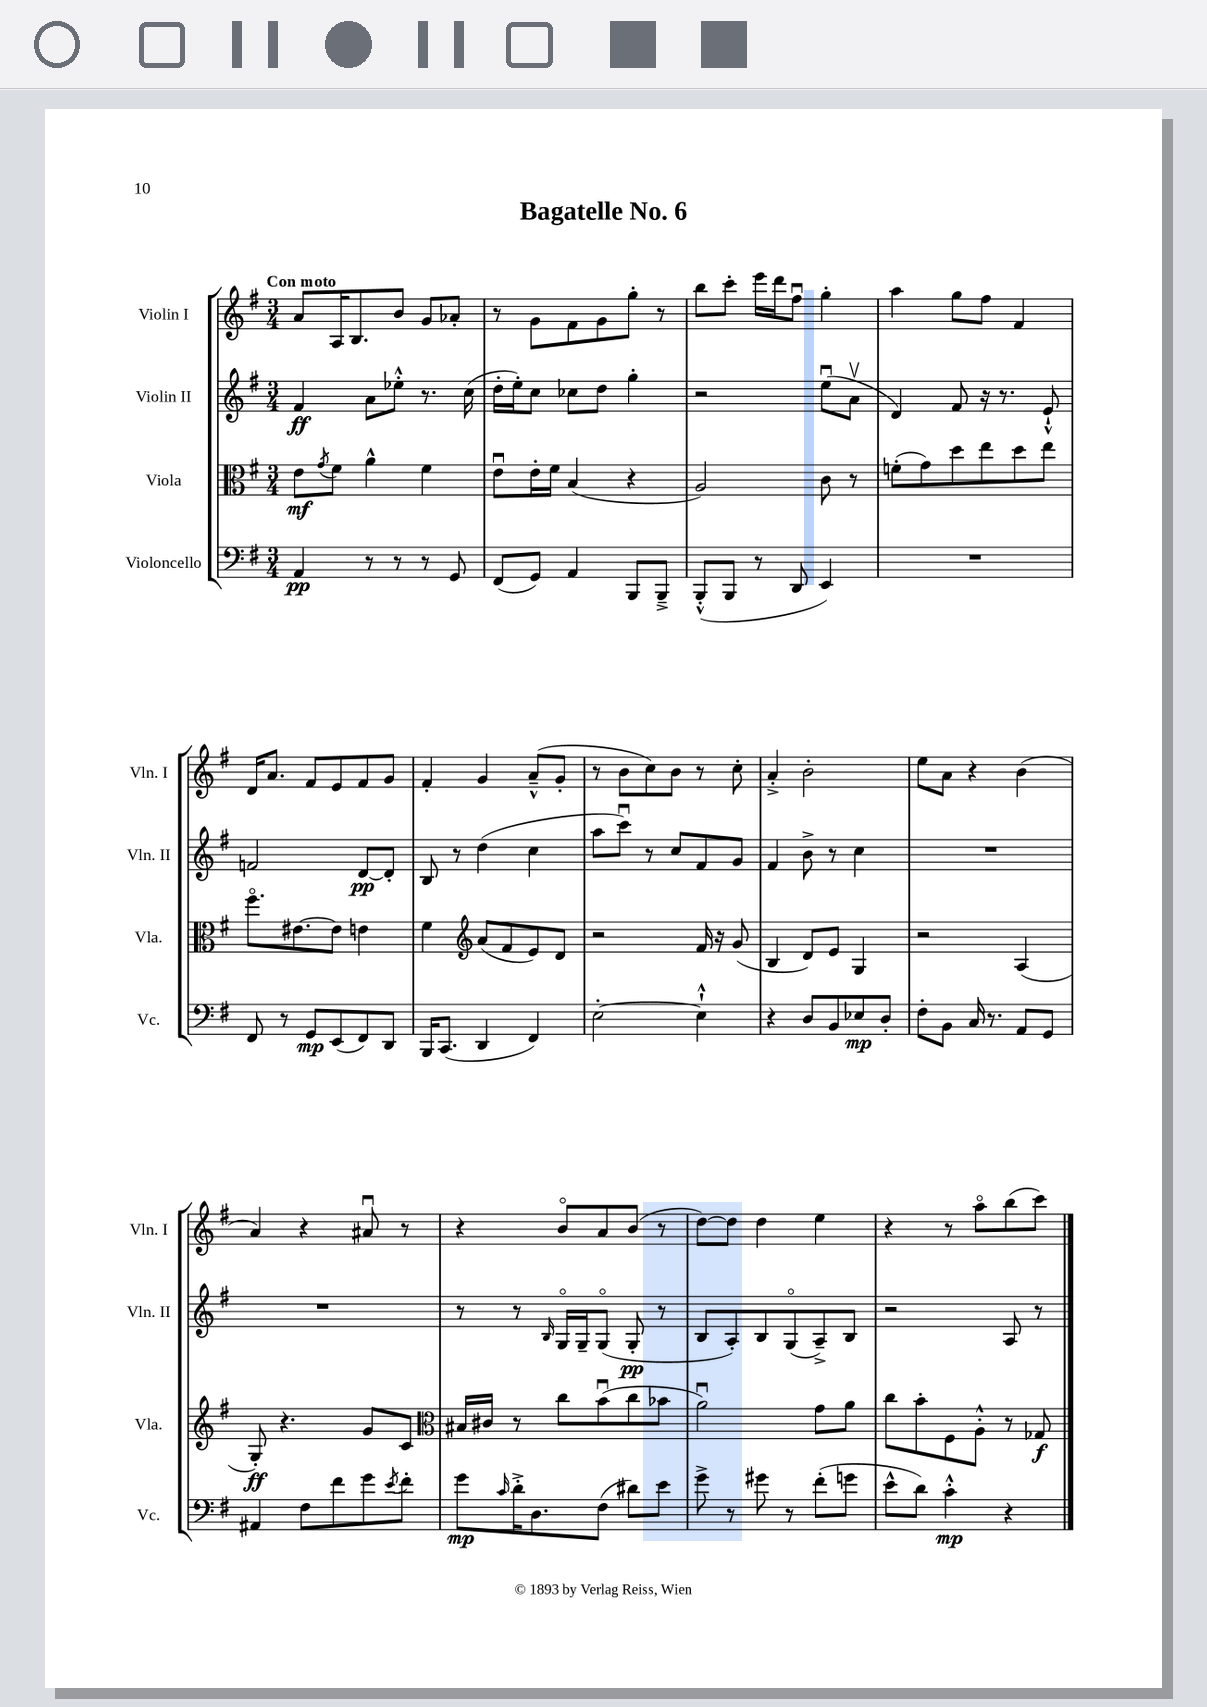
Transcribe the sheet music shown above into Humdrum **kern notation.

**kern	**dynam	**kern	**dynam	**kern	**dynam	**kern
*part4	*part4	*part3	*part3	*part2	*part2	*part1
*staff4	*staff4	*staff3	*staff3	*staff2	*staff2	*staff1
*I"Violoncello	*	*I"Viola	*	*I"Violin II	*	*I"Violin I
*I'Vc.	*	*I'Vla.	*	*I'Vln. II	*	*I'Vln. I
*clefF4	*	*clefC3	*	*clefG2	*	*clefG2
*k[f#]	*	*k[f#]	*	*k[f#]	*	*k[f#]
*M3/4	*	*M3/4	*	*M3/4	*	*M3/4
=1	=1	=1	=1	=1	=1	=1
!	!	!	!	!	!	!LO:TX:a:B:t=Con moto
4AA/	pp	8e\L	mf	4f#/	ff	8a/L
.	.	8qg/	.	.	.	.
.	.	8f#\J	.	.	.	16A/K
.	.	.	.	.	.	8.B/
8r	.	4a^^\	.	8a\L	.	.
8r	.	.	.	8ee-X'^^\J	.	8b/J
8r	.	4f#\	.	8.r	.	8g/L
8GG/	.	.	.	.	.	8a-X'/J
.	.	.	.	(16cc\	.	.
=2	=2	=2	=2	=2	=2	=2
(8FF#/L	.	8eu\L	.	16dd'\LL	.	8r
.	.	.	.	16ee'\J)	.	.
8GG/J)	.	16e'\L	.	8cc\J	.	8g\L
.	.	16f#\JJ	.	.	.	.
4AA/	.	(4B/	.	8cc-X\L	.	8f#\
.	.	.	.	8dd\J	.	8g\
8BBB/L	.	4r	.	4gg'\	.	8gg'\J
8BBB~^/J	.	.	.	.	.	8r
=3	=3	=3	=3	=3	=3	=3
(8BBB'^^/L	.	2A/)	.	2r	.	8bb\L
8BBB/J	.	.	.	.	.	8ccc'\J
8r	.	.	.	.	.	16eee\LL
.	.	.	.	.	.	16ddd\J
8DD/	.	.	.	.	.	8ff#u\J
4EE/)	.	8c\	.	(8eeu\L	.	4gg'\
.	.	8r	.	8av\J	.	.
=4	=4	=4	=4	=4	=4	=4
2.r	.	(8fn'\L	.	4d/)	.	4aa\
.	.	8g\)	.	.	.	.
.	.	8dd\	.	8f#/	.	8gg\L
.	.	8ee\	.	16r	.	8ff#\J
.	.	.	.	8.r	.	.
.	.	8dd\	.	.	.	4f#/
.	.	8ee\J	.	8e`^^/	.	.
!!LO:LB:g=z
=5	=5	=5	=5	=5	=5	=5
8FF#/	.	8.ff#\L	.	2fn/	.	16d/KL
.	.	.	.	.	.	8.a/J
8r	.	.	.	.	.	.
.	.	[8.e#X\	.	.	.	.
8GG/L	mp	.	.	.	.	8f#/L
(8EE/	.	8e#\J]	.	.	.	8e/
8FF#/)	.	4en\	.	[8d/L	pp	8f#/
8DD/J	.	.	.	8d'/J]	.	8g/J
=6	=6	=6	=6	=6	=6	=6
16BBB/KL	.	4f#\	.	8B/	.	4f#'/
(8.CC/J	.	.	.	.	.	.
.	.	.	.	8r	.	.
*	*	*clefG2	*	*	*	*
4DD/	.	(8a/L	.	(4dd\	.	4g/
.	.	8f#/	.	.	.	.
4FF#/)	.	8e/)	.	4cc\	.	(8a~^^/L
.	.	8d/J	.	.	.	8g'/J
=7	=7	=7	=7	=7	=7	=7
[2E'\	.	2r	.	8aa\L	.	8r
.	.	.	.	8cccu\J)	.	8b\L
.	.	.	.	8r	.	8cc\)
.	.	.	.	8cc/L	.	8b\J
4E`^^\]	.	16f#/	.	8f#/	.	8r
.	.	16r	.	.	.	.
.	.	(8g/	.	8g/J	.	8cc'\
=8	=8	=8	=8	=8	=8	=8
4r	.	4B/	.	4f#/	.	4a'^/
8D/L	.	8d/L)	.	8b^\	.	2b'\
8BB/	.	8e/J	.	8r	.	.
8E-X/	mp	4G/	.	4cc\	.	.
8D'/J	.	.	.	.	.	.
=9	=9	=9	=9	=9	=9	=9
8F#'\L	.	2r	.	2.r	.	8ee\L
8BB\J	.	.	.	.	.	8a\J
16C/	.	.	.	.	.	4r
8.r	.	.	.	.	.	.
8AA/L	.	(4A/	.	.	.	(4b\
8GG/J	.	.	.	.	.	.
!!LO:LB:g=z
=10	=10	=10	=10	=10	=10	=10
4AA#X/	.	8G'/)	ff	2.r	.	4a/)
.	.	4.r	.	.	.	.
8F#\L	.	.	.	.	.	4r
8f#\	.	.	.	.	.	.
8g\	.	8g/L	.	.	.	8a#Xu/
8qe/	.	.	.	.	.	.
8f#'\J	.	8c/J	.	.	.	8r
=11	=11	=11	=11	=11	=11	=11
*	*	*clefC3	*	*	*	*
8g\L	mp	16B#X/LL	.	8r	.	4r
.	.	16c#X/JJ	.	.	.	.
16qqc/	.	.	.	.	.	.
16d'^\K	.	8r	.	8r	.	.
8.D\	.	.	.	.	.	.
.	.	.	.	16qqB/	.	.
.	.	8cc\L	.	16G/LL	.	8b/L
.	.	.	.	16G~/J	.	.
(8F#\J	.	(8bu\	.	(8G/J	.	8a/
8d#X\L)	.	8cc\	.	8G'/	pp	(8b/J
8e\J	.	8b-X\J	.	8r	.	8r
=12	=12	=12	=12	=12	=12	=12
8g^\	.	2au\)	.	8B/L	.	[8dd\L)
8r	.	.	.	8A'/)	.	8dd\J]
8g#X\	.	.	.	8B/	.	4dd\
8r	.	.	.	(8G/	.	.
(8f#'\L	.	8g\L	.	8A~^/)	.	4ee\
8gn\J	.	8a\J	.	8B/J	.	.
=13	=13	=13	=13	=13	=13	=13
8e^^\L	.	8cc\L	.	2r	.	4r
8d\J)	.	8b'\	.	.	.	.
4c'^^\	mp	8F#\	.	.	.	8r
.	.	8A'^^\J	.	.	.	8aa\L
4r	.	8r	.	8A/	.	(8bb\
.	.	8G-X/	f	8r	.	8ccc\J)
==	==	==	==	==	==	==
*-	*-	*-	*-	*-	*-	*-
